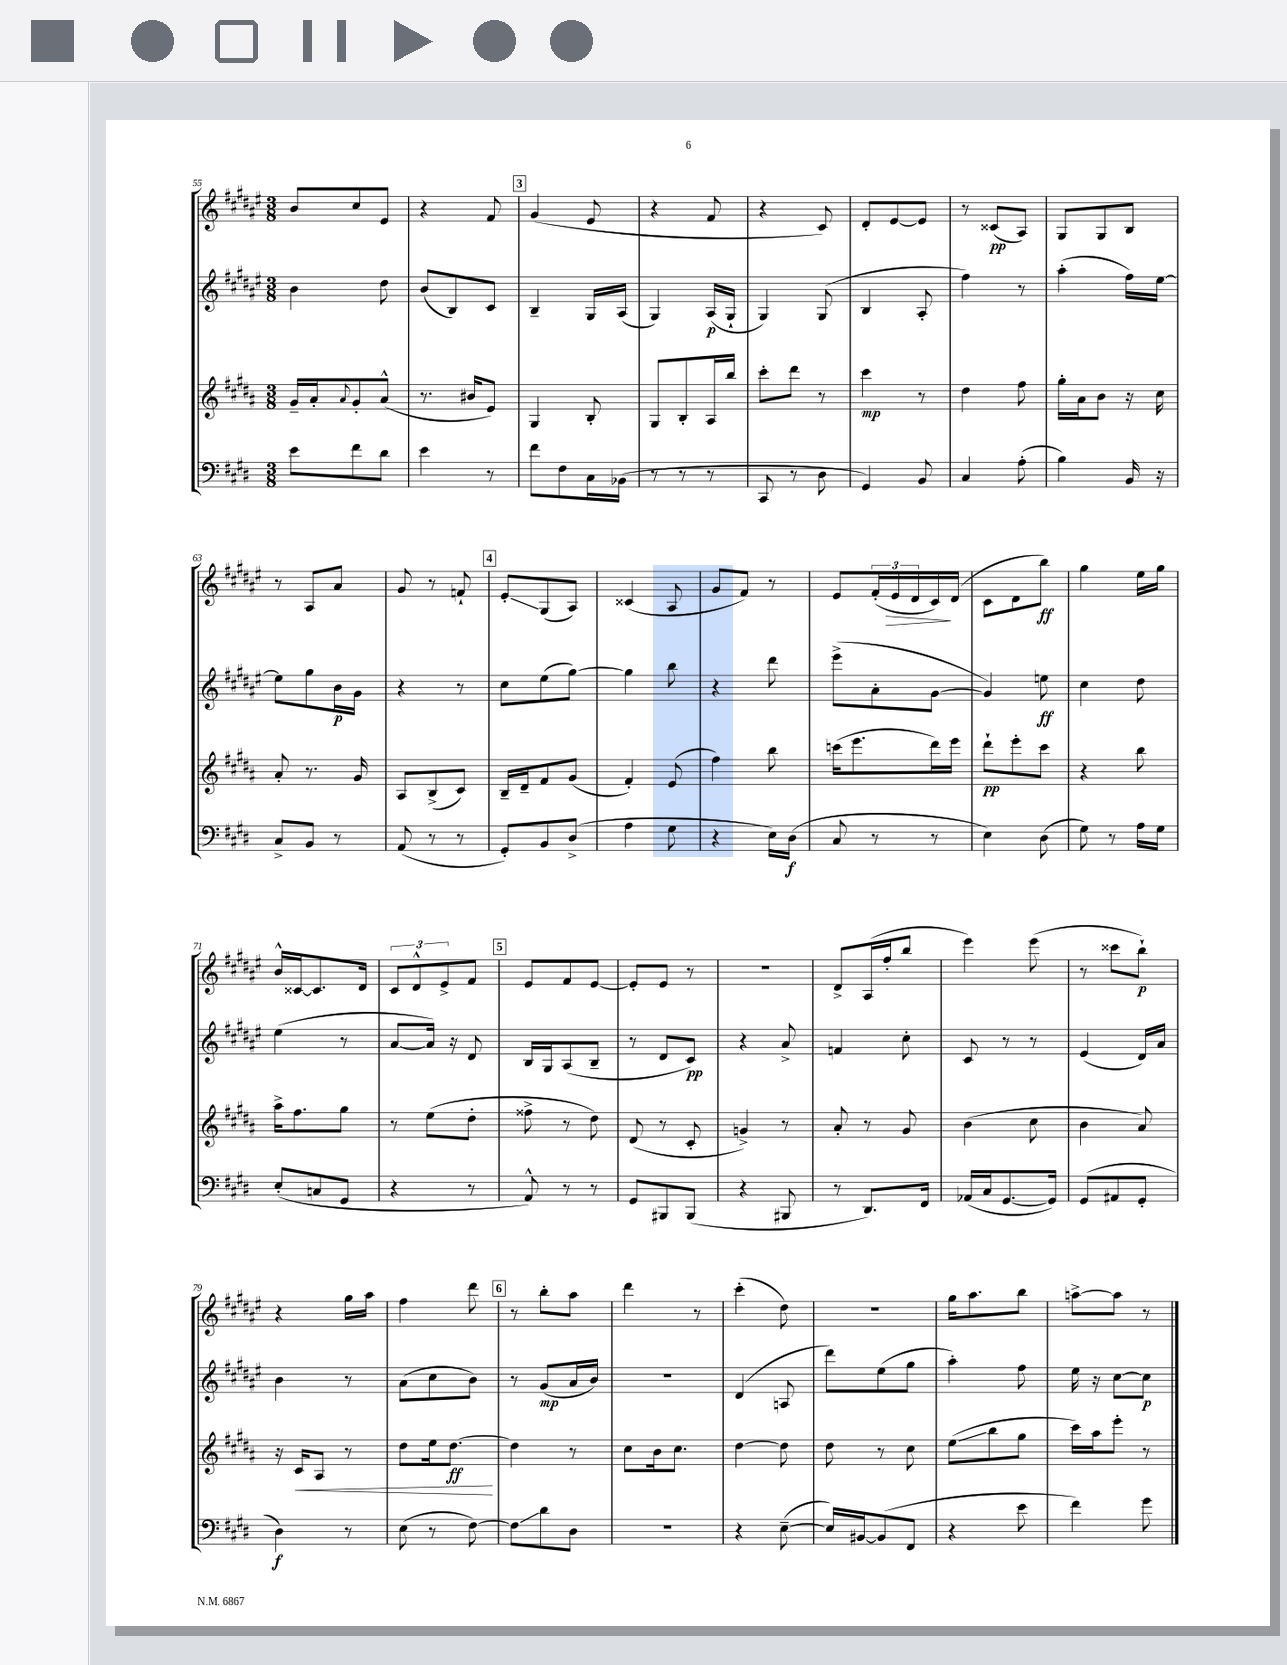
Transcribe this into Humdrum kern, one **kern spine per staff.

**kern	**kern	**kern	**kern
*staff4	*staff3	*staff2	*staff1
*clefF4	*clefG2	*clefG2	*clefG2
*k[f#c#g#d#]	*k[f#c#g#d#a#]	*k[f#c#g#d#a#e#]	*k[f#c#g#d#a#e#]
*M3/8	*M3/8	*M3/8	*M3/8
8e	16g#~	4b	8b
.	16a#'	.	.
.	8qqa#	.	.
8f#	8g#'	.	8cc#
8d#	(8a#^^	8dd#	8e#
=	=	=	=
4e	8.r	(8b	4r
.	.	8B)	.
.	16b#	.	.
8r	8e)	8c#	8f#
=	=	=	=
8f#	4G#	4B~	(4g#
8F#	.	.	.
16C#	8B'	16G#	8e#
(16BB-	.	(16A#	.
=	=	=	=
8r	8G#	4G#)	4r
8r	8B'	.	.
8r	16A#	(16A#	8f#
.	16bb	16G#`	.
=	=	=	=
8CC#	8ccc#'	4G#)	4r
8r	8ddd#	.	.
8D#	8r	(8G#	8c#)
=	=	=	=
4GG#)	4ccc#	4B	8d#'
.	.	.	[8e#
8BB	8r	8A#'	8e#]
=	=	=	=
4C#	4dd#	4ff#)	8r
.	.	.	(8c##
(8A'	8ff#	8r	8A#)
=	=	=	=
4B)	16gg#'	(4aa#'	8G#
.	16a#	.	.
.	8b	.	8G#
16BB	16r	16ff#)	8B
16r	16cc#	[16ee#	.
=	=	=	=
8C#^	8a#'	8ee#]	8r
8BB	8.r	8gg#	8A#
8r	.	16b	8a#
.	16g#	16g#	.
=	=	=	=
(8AA	8A#	4r	8g#
8r	(8B^	.	8r
8r	8c#)	8r	8f`
=	=	=	=
8GG#')	16B~	8cc#	8e#'
.	16d#~	.	.
8BB	8f#	(8ee#	(8G#
(8D#^	(8g#	[8gg#)	8A#)
=	=	=	=
4A	4f#')	4gg#]	(4c##
8G#	(8e	8bb	8A#
=	=	=	=
4r	4ff#)	4r	8g#
.	.	.	8f#)
16E)	8bb	8ddd#	8r
(16D#	.	.	.
=	=	=	=
8C#	(16ccc	(8eee#^	8e#
.	8.eee	.	.
8r	.	8a#'	(24f#'
.	.	.	24e#
.	.	.	24d#
8r	16ddd#)	[8g#	16c#)
.	16eee	.	(16d#
=	=	=	=
4E)	8ddd#`	4g#])	8c#
.	8eee'	.	8d#
(8D#	8ccc#	8ee	8bb)
=	=	=	=
8G#)	4r	4cc#	4gg#
8r	.	.	.
16A	8bb	8dd#	16ee#
16G#	.	.	16gg#
=	=	=	=
(8E'	16aa#^	(4ee#	16b^^
.	8.ff#	.	[16c##
8C	.	.	8.c##]
8GG#	8gg#	8r	.
.	.	.	16d#
=	=	=	=
4r	8r	[8a#	12c#
.	.	.	12d#^^
.	(8ee	16a#])	.
.	.	.	12e#^
.	.	16r	.
8r	8dd#'	8d#	8f#
=	=	=	=
8AA^^)	8ff##^	16B	8e#
.	.	16G#	.
8r	8r	(8A#	8f#
8r	8dd#)	8B~	[8e#
=	=	=	=
8GG#	(8d#	8r	8e#']
8BBB#	8r	8d#	8e#
(8BBB#	8c#'	8c#)	8r
=	=	=	=
4r	4g^)	4r	4.r
8BBB#	8r	8a#^	.
=	=	=	=
8r	8a#'	4f	8d#^
8.DD#)	8r	.	(16A#
.	.	.	16ff#'
.	8g#	8cc#'	8bb
16FF#	.	.	.
=	=	=	=
(16AA-	(4b	8c#	4eee#)
16C#	.	.	.
[8.GG#	.	8r	.
.	8cc#	8r	(8eee#
16GG#])	.	.	.
=	=	=	=
(8GG#	4b	(4e#	8r
8AA#	.	.	8ccc##
8GG#'	8a#)	16d#)	8bb`)
.	.	16a#	.
=	=	=	=
4D#)	16r	4b	4r
.	16c#	.	.
.	8A#	.	.
8r	8r	8r	16gg#
.	.	.	16aa#
=	=	=	=
(8E	8dd#	(8a#	4ff#
8r	16ee	8cc#	.
.	[8.dd#	.	.
[8F#)	.	8b)	8ddd#
=	=	=	=
8F#]	4dd#]	8r	8r
8d#	.	(8g#	8bb'
8D#	8r	16a#	8aa#
.	.	16b)	.
=	=	=	=
4.r	8cc#	4.r	4ddd#
.	16b	.	.
.	8.cc#	.	.
.	.	.	8r
=	=	=	=
4r	[4dd#	(4d#	(4ccc#'
([8E~	8dd#]	8A	8dd#)
=	=	=	=
16E])	8dd#	8ddd#)	4.r
[16BB#	.	.	.
(8BB#]	8r	(8ee#	.
8FF#	8cc#	8gg#	.
=	=	=	=
4r	(8ee	4aa#')	16gg#
.	.	.	8.aa#
.	8bb	.	.
8e	8gg#	8ff#	8bb
=	=	=	=
4f#)	16ccc#)	16ee#	[8aa^
.	16aa#	16r	.
.	8eee'	[8cc#	8aa]
8g#	8r	8cc#]	8r
==	==	==	==
*-	*-	*-	*-
